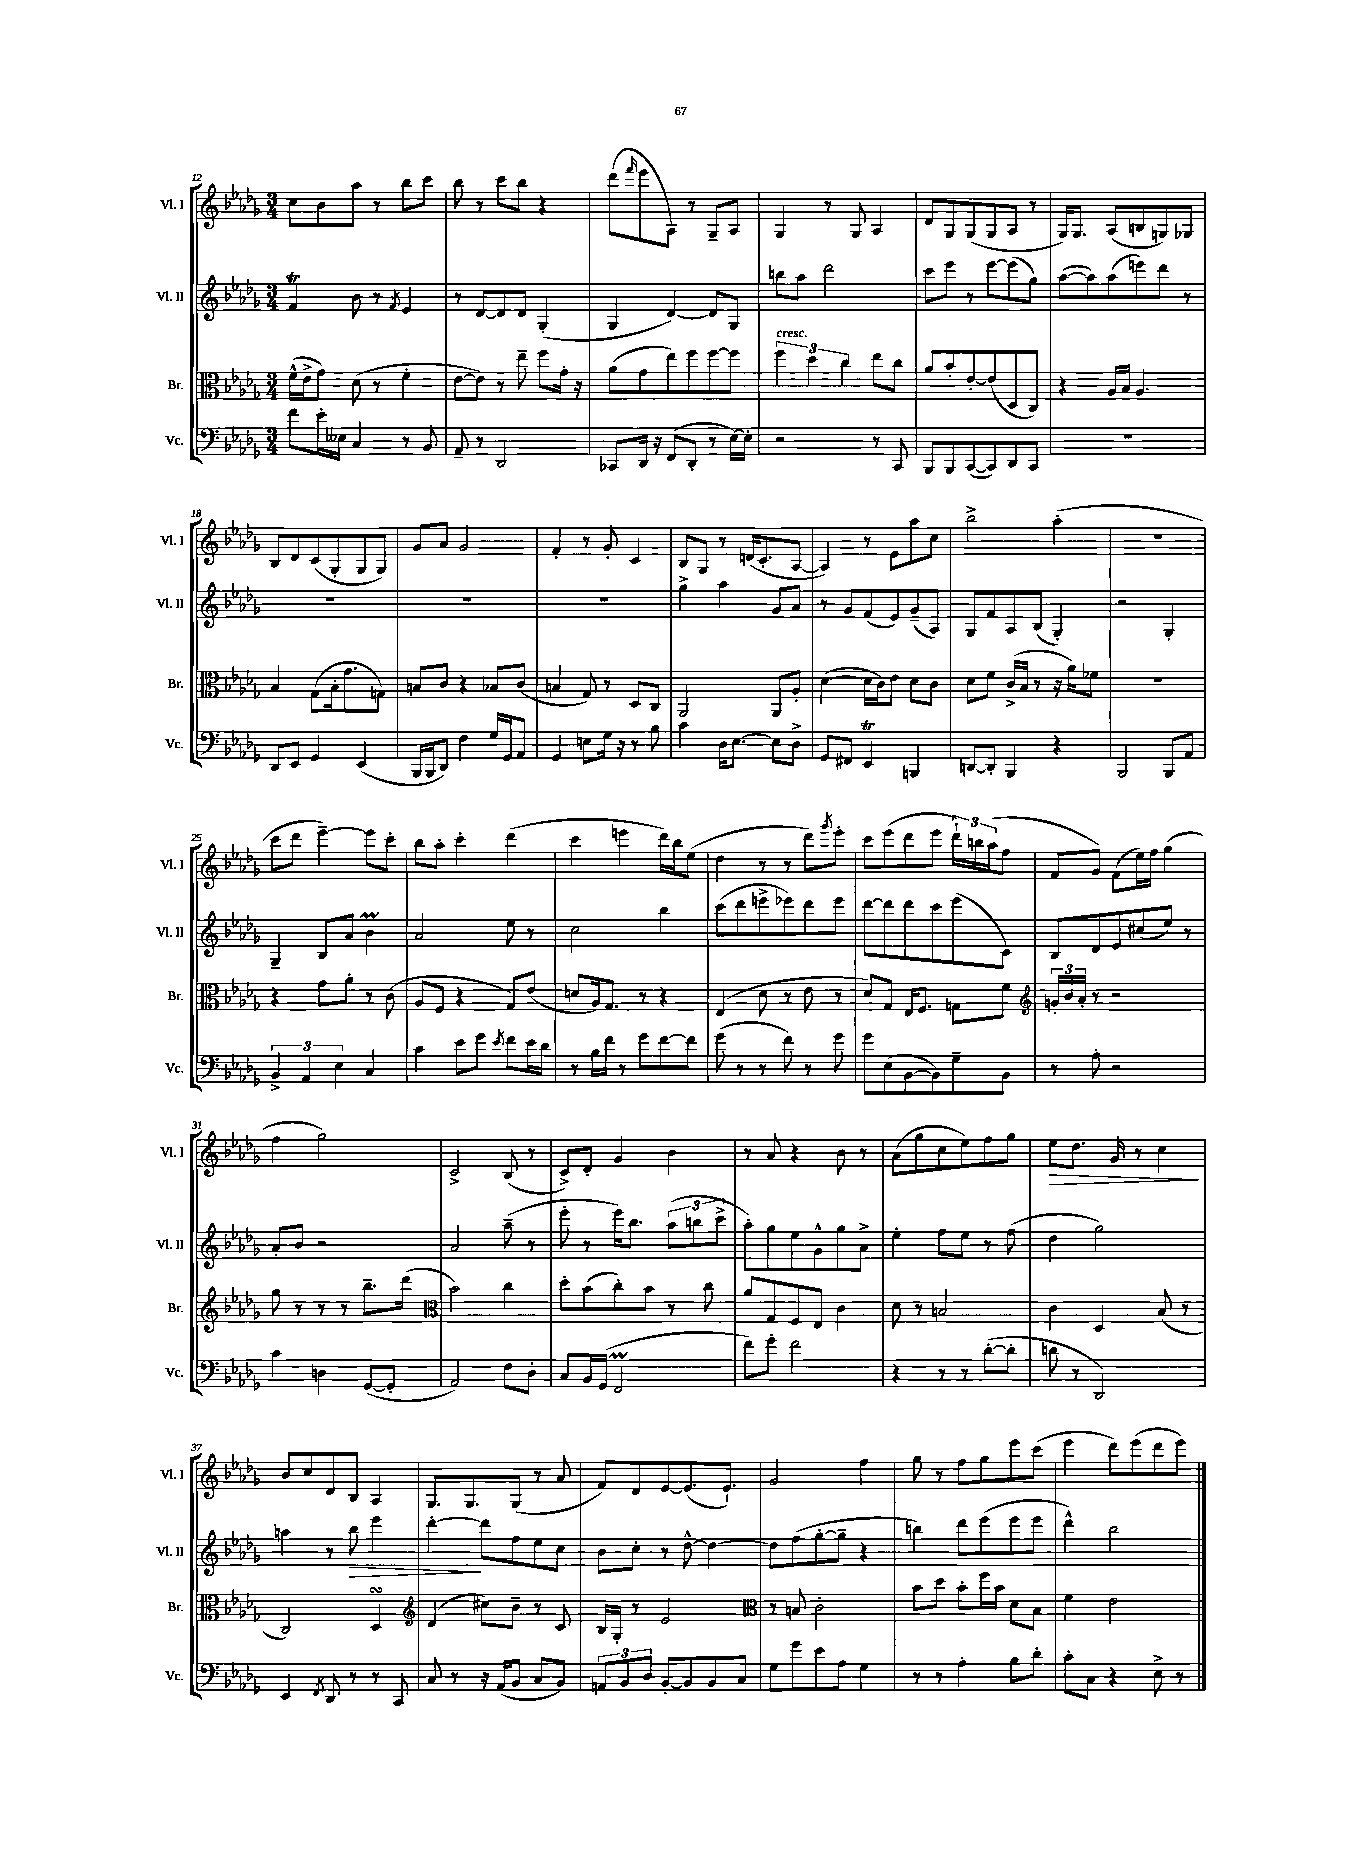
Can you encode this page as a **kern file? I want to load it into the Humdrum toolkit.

**kern	**kern	**kern	**dynam	**kern	**dynam
*part4	*part3	*part2	*part2	*part1	*part1
*staff4	*staff3	*staff2	*staff2	*staff1	*staff1
*I"Vc.	*I"Br.	*I"Vl. II	*	*I"Vl. I	*
*I'Vc.	*I'Br.	*I'Vl. II	*	*I'Vl. I	*
*clefF4	*clefC3	*clefG2	*	*clefG2	*
*k[b-e-a-d-g-]	*k[b-e-a-d-g-]	*k[b-e-a-d-g-]	*	*k[b-e-a-d-g-]	*
*M3/4	*M3/4	*M3/4	*	*M3/4	*
=12	=12	=12	=12	=12	=12
8f\L	(16f^^\LL	4ft/	.	8cc\L	.
.	16e-^\J	.	.	.	.
16e-'\L	8g-\J)	.	.	8b-\	.
16E--X\JJ	.	.	.	.	.
4C/	(8d-\	8b-\	.	8aa-\J	.
.	8r	8r	.	8r	.
.	.	8qf/	.	.	.
8r	4f'\	4e-/	.	8bb-\L	.
8BB-/	.	.	.	8ccc\J	.
=13	=13	=13	=13	=13	=13
8AA-~/	[8e-\L	8r	.	8bb-\	.
8r	8e-\J])	[8d-/L	.	8r	.
2DD-/	8r	8d-/]	.	8ccc\L	.
.	8ee-~\	8d-/J	.	8bb-\J	.
.	8ff\L	(4G-'/	.	4r	.
.	16g-'\Jk	.	.	.	.
.	16r	.	.	.	.
=14	=14	=14	=14	=14	=14
8CC-X/L	(8a-\L	4G-/	.	(8ddd-\L	.
.	.	.	.	16qqfff/	.
16DD-/Jk	8g-\	.	.	8eee-\	.
16r	.	.	.	.	.
(8FF/L	8ee-\)	[4d-/)	.	8A-\J)	.
8DD-'/J	8ff\	.	.	8r	.
8r	[8ff\	8d-/L]	.	8G-~/L	.
[16E-\LL)	8ff\J]	8G-/J	.	8A-/J	.
16E-'\JJ]	.	.	.	.	.
=15	=15	=15	=15	=15	=15
!	!LO:TX:a:i:t=cresc.	!	!	!	!
2r	6ff\	8bbn\L	.	4G-/	.
.	.	8aa-\J	.	.	.
.	6dd-\	.	.	.	.
.	.	2ddd-\	.	8r	.
.	6cc\	.	.	.	.
.	.	.	.	8G-/	.
8r	8ee-\L	.	.	4A-/	.
8CC/	8cc\J	.	.	.	.
=16	=16	=16	=16	=16	=16
8BBB-/L	8a-/L	8ccc\L	.	8d-/L	.
8BBB-/	8b-'/	8eee-\J	.	8G-/	.
([8CC/	[8e-'/	8r	.	(8G-/	.
8CC/])	(8e-/]	[8eee-\L	.	8G-/	.
8DD-/	8D-/	(8eee-\]	.	8A-/J	.
8CC/J	8C/J)	8gg-\J)	.	8r	.
=17	=17	=17	=17	=17	=17
2.r	4r	([8aa-\L	.	16G-/KL)	.
.	.	.	.	8.G-/J	.
.	.	8aa-\])	.	.	.
.	16A-/LL	(8aa-\	.	(8A-/L	.
.	16B-/JJ	.	.	.	.
.	4.A-/	8eeen\)	.	8Bn/	.
.	.	8ddd-\J	.	8Gn/)	.
.	.	8r	.	8G-X/J	.
!!LO:LB:g=z
=18	=18	=18	=18	=18	=18
8DD-/L	4B-/	2.r	.	8B-/L	.
8EE-/J	.	.	.	8d-/	.
4GG-/	(8G-\L	.	.	(8c/	.
.	16B-'\k	.	.	8G-'/	.
.	8.g-\	.	.	.	.
(4EE-/	.	.	.	8G-/	.
.	8Gn\J)	.	.	8G-/J)	.
=19	=19	=19	=19	=19	=19
16BBB-/LL	8Bn/L	2.r	.	8g-/L	.
16BBB-/J	.	.	.	.	.
8DD-/J)	8c/J	.	.	8a-/J	.
4F\	4r	.	.	2g-/	.
16G-/LL	8B-X/L	.	.	.	.
16GG-/J	.	.	.	.	.
8AA-/J	(8c/J	.	.	.	.
=20	=20	=20	=20	=20	=20
4GG-/	4Bn/	2.r	.	4f'/	.
8En\L	8G-/)	.	.	8r	.
16G-\Jk	8r	.	.	8g-'/	.
16r	.	.	.	.	.
8r	8D-/L	.	.	4c/	.
8B-\	8C/J	.	.	.	.
=21	=21	=21	=21	=21	=21
4c\	2AA-/	4gg-^\	.	8B-/L	.
.	.	.	.	8G-/J	.
16D-\KL	.	4aa-\	.	8r	.
[8.E-\J	.	.	.	.	.
.	.	.	.	(16dn/KL	.
.	.	.	.	8.c'/	.
8E-\L]	8AA-/L	8g-/L	.	.	.
8D-^\J	8A-'/J	8a-/J	.	[8A-/J	.
=22	=22	=22	=22	=22	=22
8GG-/L	([4d-\	8r	.	4A-/])	.
8FF#X/J	.	8g-/L	.	.	.
4EE-T/	16d-\LL]	(8f/	.	8r	.
.	16c\J)	.	.	.	.
.	8e-\J	8e-/)	.	8e-\L	.
4BBBn/	8d-\L	(8g-~/	.	8aa-\	.
.	8c\J	8A-/J)	.	8cc\J	.
=23	=23	=23	=23	=23	=23
[8DDn/L	8d-\L	8G-/L	.	2bb-^\	.
8DD'/J]	8f\J	8f/	.	.	.
4BBB-/	(16c^/LL	8A-/	.	.	.
.	16B-/JJ	.	.	.	.
.	8r	(8B-/J	.	.	.
4r	16r	4G-'/)	.	(4aa-'\	.
.	16a-\KL)	.	.	.	.
.	8f-X\J	.	.	.	.
=24	=24	=24	=24	=24	=24
2BBB-/	2.r	2r	.	2.r	.
8BBB-/L	.	4G-'/	.	.	.
8AA-/J	.	.	.	.	.
!!LO:LB:g=z
=25	=25	=25	=25	=25	=25
6BB-^/	4r	4G-~/	.	8ccc\L	.
.	.	.	.	8ddd-\J	.
6AA-/	.	.	.	.	.
.	8g-\L	8B-/L	.	[4eee-~\)	.
6E-\	.	.	.	.	.
.	8a-'\J	8a-/J	.	.	.
4C/	8r	4b-M\	.	8eee-\L]	.
.	(8c\	.	.	8ccc'\J	.
=26	=26	=26	=26	=26	=26
4c\	8A-/L	2a-/	.	8bb-\L	.
.	8F/J	.	.	8aa-'\J	.
8e-\L	4r	.	.	4ccc'\	.
8g-\J	.	.	.	.	.
8qe-/	.	.	.	.	.
8f\L	8G-/L)	8ee-\	.	(4ddd-\	.
16e-\L	(8e-/J	8r	.	.	.
16d-\JJ	.	.	.	.	.
=27	=27	=27	=27	=27	=27
8r	8dn/L	2cc\	.	4ccc\	.
16B-\LL	16A-/k)	.	.	.	.
16f\JJ	8.G-/J	.	.	.	.
8r	.	.	.	4eeen\	.
8g-\L	8r	.	.	.	.
[8f\	4r	4bb-\	.	16ddd-\LL)	.
.	.	.	.	16bb-\J	.
8f\J]	.	.	.	(8ee-\J	.
=28	=28	=28	=28	=28	=28
(8g-\	(4E-/	(8ccc\L	.	4dd-\	.
8r	.	8ddd-\	.	.	.
8r	8d-\	8eeen^\	.	8r	.
8f\)	8r	8eee-X\)	.	8r	.
8r	8e-\	8ddd-\	.	8ddd-\L)	.
.	.	.	.	8qggg-/	.
8g-\	8r	8eee-\J	.	8eee-'\J	.
=29	=29	=29	=29	=29	=29
8g-\L	8d-/L)	[8ddd-\L	.	8ccc\L	.
(8E-\	8G-/J	8ddd-\]	.	(8eee-\	.
[8BB-\	16E-/KL	8ddd-\	.	8ddd-\	.
.	8.F/J	.	.	.	.
8BB-\])	.	8ccc\	.	8eee-\J	.
8G-~\	8Gn\L	(8eee-\	.	24ddd-`\LL)	.
.	.	.	.	24bbn\	.
.	.	.	.	(24aa-\J	.
8BB-\J	8f\J	8c\J)	.	8ff\J	.
=30	=30	=30	=30	=30	=30
*	*clefG2	*	*	*	*
8r	24gn'/LL	8B-/L	.	8f/L	.
.	24b-/	.	.	.	.
.	24a-'/JJ	.	.	.	.
8A-'\	8r	8d-/	.	8g-/J)	.
2r	2r	8e-/	.	(8f\L	.
.	.	(8cc#X/	.	16ee-\L)	.
.	.	.	.	16ff\JJ	.
.	.	8ee-/J)	.	(4gg-\	.
.	.	8r	.	.	.
!!LO:LB:g=z
=31	=31	=31	=31	=31	=31
4c\	8gg-\	8a-'/L	.	4ff\	.
.	8r	8b-/J	.	.	.
4Dn\	8r	2r	.	2gg-\)	.
.	8r	.	.	.	.
([8GG-/L	8.bb-~\L	.	.	.	.
8GG-'/J]	.	.	.	.	.
.	(16ddd-\Jk	.	.	.	.
=32	=32	=32	=32	=32	=32
*	*clefC3	*	*	*	*
2AA-/)	2b-\)	2a-/	.	2c^/	.
8F\L	4cc\	(8aa-~\	.	(8B-/	.
8D-'\J	.	8r	.	8r	.
=33	=33	=33	=33	=33	=33
8C/L	8dd-'\L	8eee-'\	.	8c^/L)	.
16BB-/L	(8b-\	8r	.	8d-'/J	.
(16GG-/JJ	.	.	.	.	.
2FFm/	8cc'\)	16eee-\KL)	.	4g-/	.
.	.	8.bb-\J	.	.	.
.	8b-\J	.	.	.	.
.	8r	(12aa-\L	.	4b-\	.
.	.	12bbn\	.	.	.
.	8cc\	.	.	.	.
.	.	12ccc^\J	.	.	.
=34	=34	=34	=34	=34	=34
8f\L)	8a-/L	8aa-'\L)	.	8r	.
8g-'\J	8G-/	8gg-\	.	8a-/	.
2f\	8F/	8ee-\	.	4r	.
.	8E-/J	8g-^^\	.	.	.
.	4c\	8gg-\	.	8b-\	.
.	.	8a-^\J	.	8r	.
=35	=35	=35	=35	=35	=35
4r	8d-\	4ee-'\	.	(8a-\L	.
.	8r	.	.	8gg-\	.
8r	2Bn/	8ff\L	.	8cc\	.
8r	.	8ee-\J	.	8ee-\)	.
([8d-'\L	.	8r	.	8ff\	.
8d-'\J]	.	(8ff\	.	8gg-\J	.
=36	=36	=36	=36	=36	=36
!	!	!	!	!	!LO:HP:b
8dn\	4c\	4dd-\	.	8ee-\L	>
8r	.	.	.	8.dd-\J	.
2DD-/)	4D-/	2gg-\)	.	.	.
.	.	.	.	16g-/	.
.	.	.	.	8r	.
.	(8B-/	.	.	4cc\	.
.	8r	.	.	.	.
.	.	.	.	.	]
!!LO:LB:g=z
=37	=37	=37	=37	=37	=37
4EE-/	2C/)	4aan\	.	8b-/L	.
.	.	.	.	8cc/	.
8qFF/	.	.	.	.	.
8DD-/	.	8r	.	8d-/	.
!	!	!	!LO:HP:b	!	!
8r	.	8bb-\	>	8B-/J	.
8r	4D-sSSs/	4eee-\	.	4A-/	.
8CC/	.	.	.	.	.
=38	=38	=38	=38	=38	=38
*	*clefG2	*	*	*	*
8C/	(4d-/	[4ddd-'\	.	8.G-/L	.
8r	.	.	.	.	.
.	.	.	.	8.G-/	.
16r	8cc#X\L)	8ddd-\L]	]	.	.
(16AA-/KL	.	.	.	.	.
8BB-/J	8b-~\J	8ff\	.	(8G-/J	.
8C/L	8r	8ee-\	.	8r	.
8BB-/J)	8c/	8cc\J	.	8a-/	.
=39	=39	=39	=39	=39	=39
12AAn/L	16B-/LL	8b-\L	.	8f/L)	.
.	16G-'/JJ	.	.	.	.
12BB-/	.	.	.	.	.
.	8r	8cc'\J	.	8d-/	.
12D-/J	.	.	.	.	.
[8BB-'/L	2e-/	8r	.	[8e-/	.
8BB-/]	.	[8dd-^^\	.	(8.e-/]	.
8BB-/	.	4dd-\_	.	.	.
.	.	.	.	8.e-`/J)	.
8C/J	.	.	.	.	.
=40	=40	=40	=40	=40	=40
*	*clefC3	*	*	*	*
8G-\L	8r	8dd-\L]	.	2g-/	.
8g-\	8Bn/	(8ff\	.	.	.
8e-\	2c'\	[8gg-'\	.	.	.
8A-\J	.	8gg-~\J]	.	.	.
4G-\	.	4r	.	4ff\	.
=41	=41	=41	=41	=41	=41
8r	8b-\L	4bbn\)	.	8gg-\	.
8r	8dd-\J	.	.	8r	.
4A-'\	8b-'\L	8ddd-\L	.	8ff\L	.
.	16ff\L	(8eee-\	.	8gg-\	.
.	16b-\JJ	.	.	.	.
8B-\L	8d-\L	8eee-\	.	8eee-\	.
8d-'\J	8B-\J	8eee-\J	.	(8ccc\J	.
=42	=42	=42	=42	=42	=42
8c'\L	4f\	4ddd-^^\)	.	4eee-\	.
8C\J	.	.	.	.	.
4r	2e-\	2bb-\	.	8ddd-\L)	.
.	.	.	.	(8eee-\	.
8E-^\	.	.	.	8ddd-\	.
8r	.	.	.	8eee-\J)	.
==	==	==	==	==	==
*-	*-	*-	*-	*-	*-
